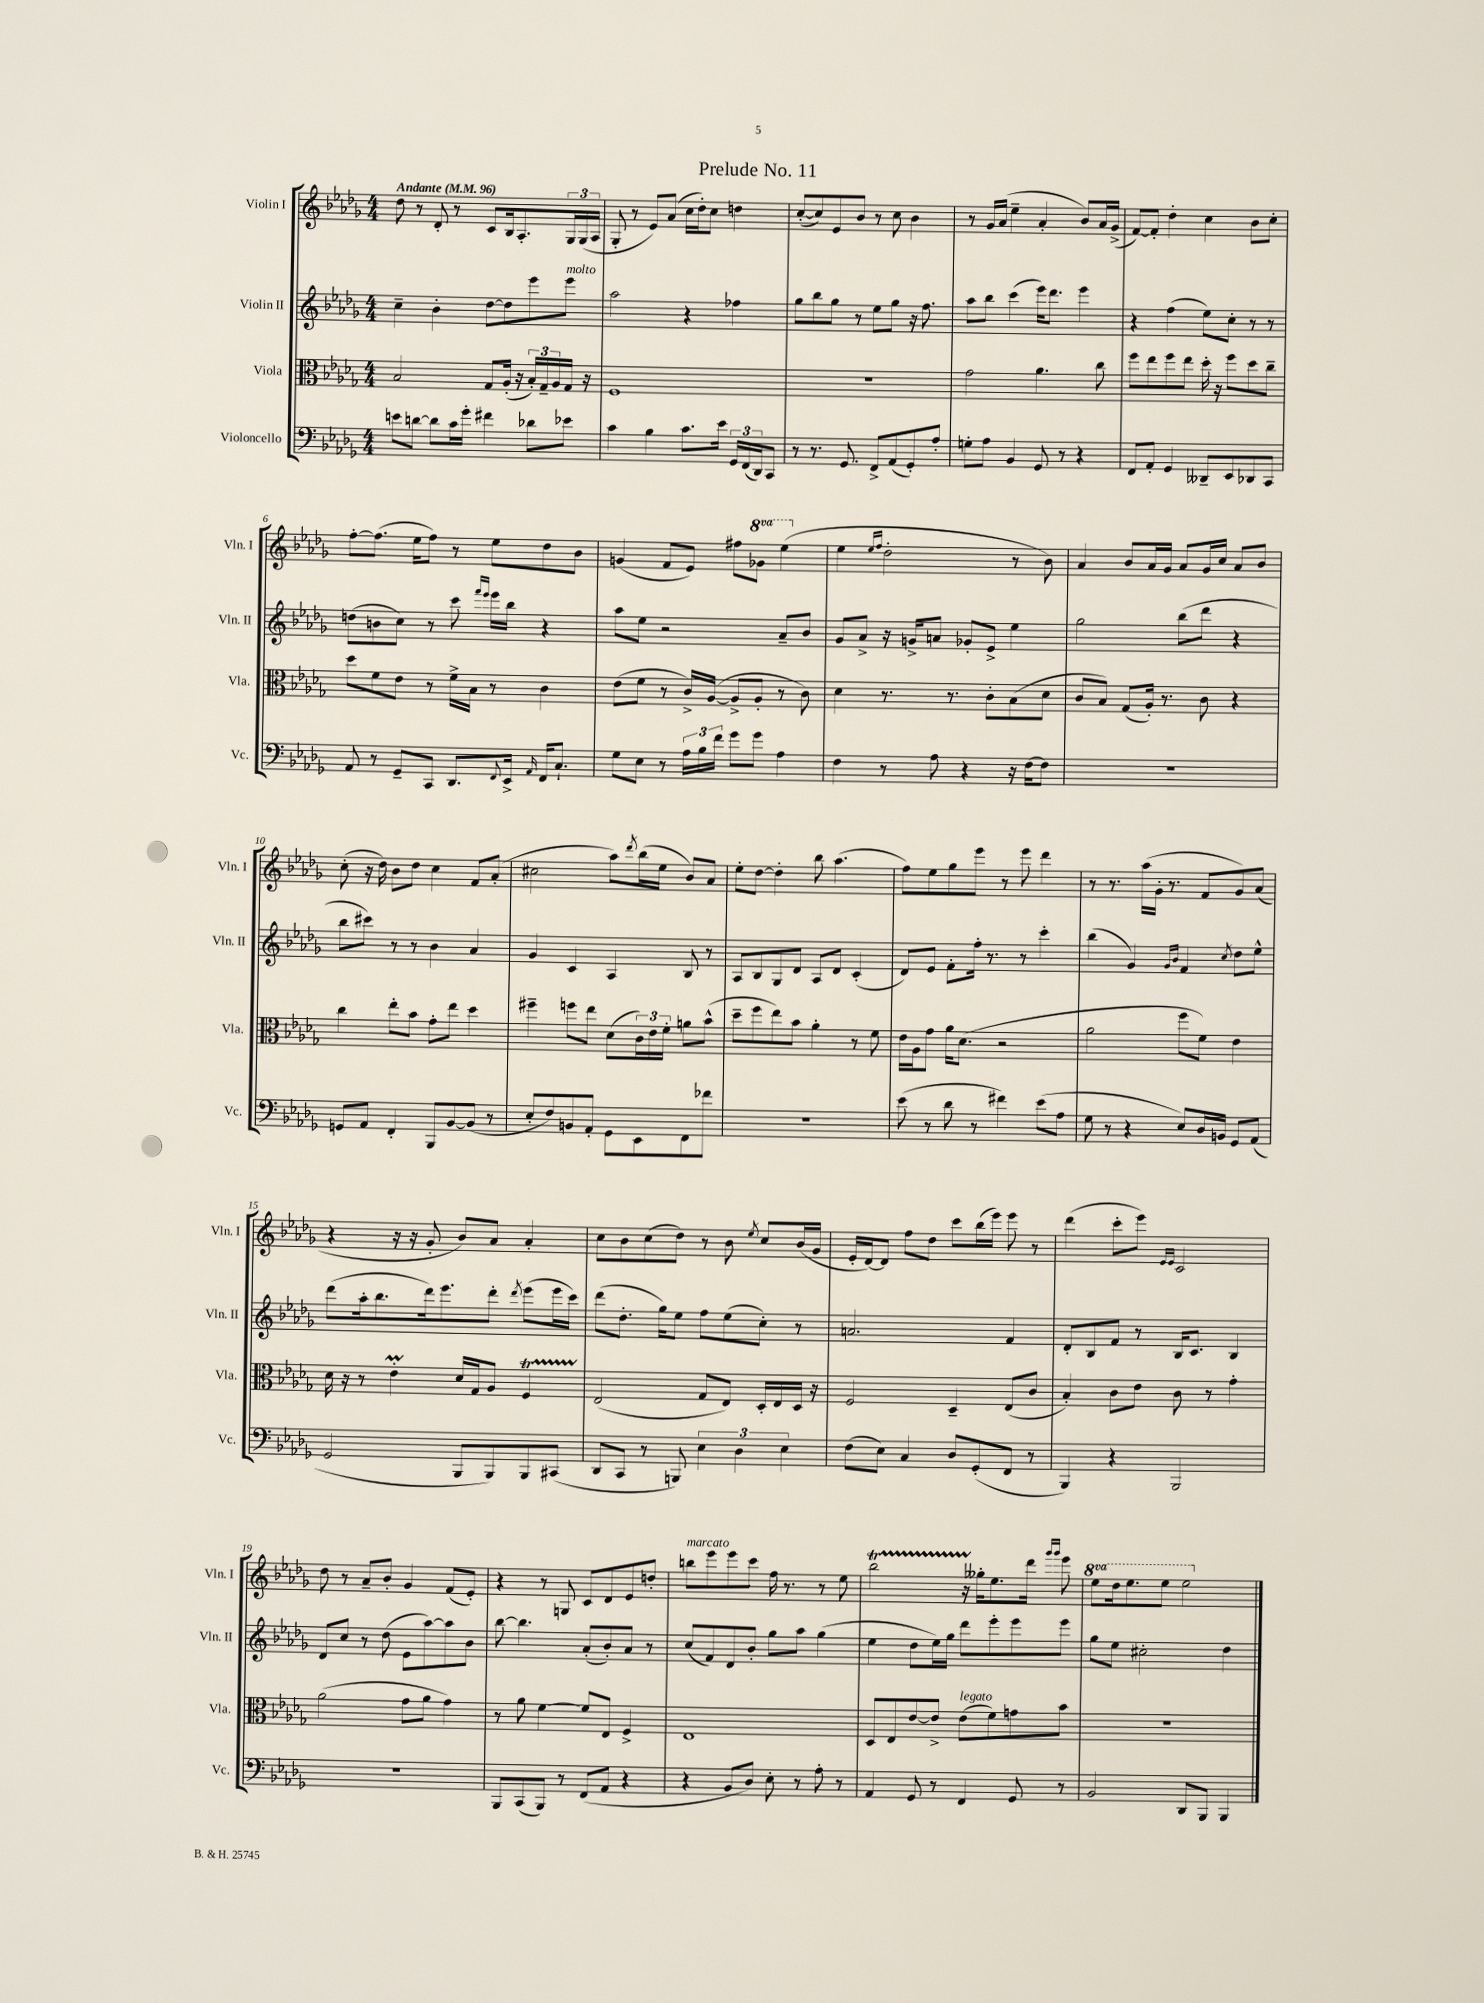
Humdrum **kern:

**kern	**kern	**kern	**kern
*part4	*part3	*part2	*part1
*staff4	*staff3	*staff2	*staff1
*I"Violoncello	*I"Viola	*I"Violin II	*I"Violin I
*I'Vc.	*I'Vla.	*I'Vln. II	*I'Vln. I
*clefF4	*clefC3	*clefG2	*clefG2
*k[b-e-a-d-g-]	*k[b-e-a-d-g-]	*k[b-e-a-d-g-]	*k[b-e-a-d-g-]
*M4/4	*M4/4	*M4/4	*M4/4
*MM96	*MM96	*MM96	*MM96
=1	=1	=1	=1
!	!	!	!LO:TX:a:B:t=Andante
8en\L	2B-/	4cc~\	8dd-\
[8dn\J	.	.	8r
8d\L]	.	4b-'\	8d-'/
16c\L	.	.	8r
16g-'\JJ	.	.	.
4f#X\	8G-/L	[8dd-\L	8c/L
.	(16A-'/Jk	8dd-\]	16B-/k
.	16r	.	8.A-'/
8d-X\L	24B-'/LL)	8eee-\	.
.	24G-~/	.	.
.	24A-/	.	.
!	!	!LO:TX:a:i:t=molto	!
8e-X\J	16G-/JJ	8eee-\J	24G-/L
.	.	.	(24G-/
.	16r	.	.
.	.	.	24A-/JJ
=2	=2	=2	=2
4c\	1F	2aa-\	8G-'/
.	.	.	8r
4B-\	.	.	8e-/L)
.	.	.	(8a-/J
8.c\L	.	4r	16cc\LL
.	.	.	16dd-'\J)
.	.	.	8cc\J
16e-\Jk	.	.	.
24GG-/LL	.	4ff-X\	4ddn\
(24FF/	.	.	.
24DD-/J)	.	.	.
8CC/J	.	.	.
=3	=3	=3	=3
8r	1r	8gg-\L	([8cc'/L
8.r	.	8bb-\	8cc/])
.	.	8gg-\J	8e-/
8.GG-/	.	.	.
.	.	8r	8b-/J
8FF^/L	.	8ee-\L	8r
(8AA-/	.	8gg-\J	8cc\
8GG-'/)	.	16r	4b-\
.	.	8.ff\	.
8A-'/J	.	.	.
=4	=4	=4	=4
8Gn'\L	2g-\	8aa-\L	8r
8A-\J	.	8bb-\J	16g-/LL
.	.	.	(16a-/JJ
4BB-/	.	(4ccc\	4ee-~\
8GG-/	4.a-\	16eee-\KL)	4a-'/
.	.	8.ddd-\J	.
8r	.	.	.
4r	.	4eee-\	8b-/L)
.	8cc\	.	16a-/L
.	.	.	(16g-^/JJ
=5	=5	=5	=5
8FF/L	8ff\L	4r	[8f/L)
8AA-'/J	8ee-\	.	8f'/J]
4GG-/	8ff\	(4ff\	4dd-'\
.	8ee-\J	.	.
8DD--X~/L	16dd-'\	8ee-\L)	4cc\
.	16r	.	.
8EE-/	8ff\L	8cc'\J	.
8DD-X/	8dd-\	8r	8b-\L
8CC/J	8cc~\J	8r	8cc'\J
!!LO:LB:g=z
=6	=6	=6	=6
8AA-/	8dd-\L	(8ddn\L	[8ff'\L
8r	8f\	8bn\	(8.ff\J]
8GG-~/L	8e-\J	8cc\J)	.
.	.	.	16ee-\KL
8CC/J	8r	8r	8ff\J)
8.DD-/L	16f^\LL	8ccc\	8r
.	16B-\JJ	.	.
.	.	16qqfff/LL	.
.	.	16qqeee-/JJ	.
.	8r	16eee-\LL	8ee-\L
8qqFF/	.	.	.
16EE-^/Jk	.	16bb-\JJ	.
16qqAA-/	.	.	.
16FF/KL	4c\	4r	8dd-\
8.C`/J	.	.	.
.	.	.	8b-\J
=7	=7	=7	=7
8G-\L	(8e-\L	8aa-\L	(4gn/
8E-\J	8f\J	8ee-\J	.
8r	8r	2r	8f/L
24A-\LL	16c^/LL)	.	8e-/J)
24B-\	.	.	.
.	([16A-/JJ	.	.
24f\JJ	.	.	.
8g-\L	8A-^/L]	.	8ff#X\L
*	*	*	*8va
8g-\J	8A-'/J	.	8gg-X\J
4A-\	8r	8a-~/L	(4eee-\
.	8c\)	8b-/J	.
=8	=8	=8	=8
*	*	*	*X8va
4F\	4d-\	8g-/L	4ee-\
.	.	8a-^/J	.
.	.	.	16qqee-/LL
.	.	.	16qqff/JJ
8r	8.r	16r	2dd-'\
.	.	16gn^/KL	.
8A-\	.	8an/J	.
.	8.r	.	.
4r	.	8g-X'/L	.
.	8c'\L	8e-^/J	.
16r	(8B-\	4ee-\	8r
[16F\KL	.	.	.
8F\J]	8d-\J	.	8b-\)
=9	=9	=9	=9
1r	8c/L	2gg-\	4a-/
.	8B-/J)	.	.
.	(8G-/L	.	8b-/L
.	16A-'/Jk)	.	16a-/L
.	8.r	.	16g-/JJ
.	.	(8bb-\L	8a-/L
.	8c\	8ddd-\J	16g-/L
.	.	.	16cc/JJ
.	4r	4r	8a-/L
.	.	.	8b-/J
!!LO:LB:g=z
=10	=10	=10	=10
8GGn/L	4cc\	8bb-\L	(8cc'\
8AA-/J	.	8ccc#X\J)	16r
.	.	.	16dd-\)
4FF'/	8ee-'\L	8r	8b-\L
.	8b-\J	8r	8dd-\J
8BBB-/L	8g-'\L	4b-\	4cc\
[8BB-/	8ee-\J	.	.
(8BB-/J]	4dd-\	4a-/	8f/L
8r	.	.	(8a-'/J
=11	=11	=11	=11
8E-'/L	4ff#X~\	4g-/	2cc#X\
8F/)	.	.	.
8BBn/	8ffn\L	4c/	.
8AA-'/J	8ee-\J	.	.
8GG-\L	(8d-\L	4A-/	8aa-\L)
.	.	.	8qddd-/
8EE-\	24c\L)	.	(16bb-\L
.	24e-\	.	.
.	.	.	16ee-\JJ
.	24f'\JJ	.	.
8FF\	8an\L	8B-/	8b-/L)
8f-X\J	(8b-^^\J	8r	8a-/J
=12	=12	=12	=12
1r	8dd-~\L	8A-/L	8ee-'\L
.	8ff\	8B-/	[8dd-\J
.	8ee-\)	8G-/	4dd-'\]
.	8b-\J	8d-/J	.
.	4a-'\	8A-/L	8bb-\
.	.	8d-/J	(4.aa-\
.	8r	(4c'/	.
.	8f\	.	.
=13	=13	=13	=13
(8e-\	16e-\LL	8d-/L)	8ff\L)
.	16A-\J	.	.
8r	8g-\J	8e-/J	8ee-\
8d-\	16a-\KL	8f'\L	8gg-\
.	(8.d-\J	.	.
8r	.	16ff'\Jk	8eee-\J
.	.	8.r	.
4f#X\)	2r	.	8r
.	.	8r	8eee-\
(8e-\L	.	4ccc'\	4ddd-\
8A-\J	.	.	.
=14	=14	=14	=14
8G-\	2a-\	(4bb-\	8r
8r	.	.	8.r
4r	.	4g-/)	.
.	.	.	(16aa-\LL
.	.	.	16g-'\JJ
.	.	.	8.r
.	.	16qqg-/LL	.
.	.	16qqb-/JJ	.
8E-/L)	8ff\L	4f/	.
16D-/L	8f\J)	.	8f/L
16BBn/JJ	.	.	.
.	.	8qcc/	.
8GG-/L	4e-\	8dd-\L	8g-/)
(8AA-/J	.	8ee-^^\J	(8a-/J
!!LO:LB:g=z
=15	=15	=15	=15
2GG-/	16d-\	(8ddd-\L	4r
.	16r	.	.
.	8r	16aa-'\k	.
.	.	8.bb-\	.
.	4e-M'\	.	16r
.	.	.	16r
.	.	16ddd-\k)	8g-'/
.	.	8.eee-\	.
8BBB-/L	16d-/LL	.	8b-/L)
.	16G-/J	.	.
8BBB-/)	8A-/J	8ddd-'\J	8a-/J
.	.	8qddd-/	.
8BBB-/	4Ft/	(8eee-\L	4a-'/
(8CC#X/J	.	16eee-\L	.
.	.	16ccc\JJ)	.
=16	=16	=16	=16
8DD-/L	(2E-/	(8ddd-\L	8cc\L
8CC/J	.	8.dd-'\J	8b-\
8r	.	.	(8cc\
.	.	16gg-\KL)	.
8BBBn/)	.	8ee-\J	8dd-\J)
6E-\	8G-/L	8ff\L	8r
.	8E-/J)	(8ee-\	8b-\
6D-\	.	.	.
.	.	.	8qee-/
.	16D-'/LL	8cc'\J)	8cc/L
.	16E-/	.	.
6E-\	.	.	.
.	16D-/JJ	8r	(16b-/L
.	16r	.	16g-/JJ
=17	=17	=17	=17
(8F\L	2F/	2.an/	16e-'/LL
.	.	.	[16d-/J)
8E-\J)	.	.	8d-/J]
4C/	.	.	8ff\L
.	.	.	8dd-\J
8D-/L	4D-~/	.	8ccc\L
(8GG-'/	.	.	(16bb-\L
.	.	.	16eee-\JJ)
8FF/J	(8E-/L	4f/	8eee-\
8r	8c/J	.	8r
=18	=18	=18	=18
4BBB-/)	4B-'/)	8d-'/L	(4ddd-\
.	.	8B-/	.
4r	8c\L	8f/J	8ccc'\L
.	8e-\J	8r	8eee-\J)
.	.	.	16qqe-/LL
.	.	.	16qqe-/JJ
2BBB-/	8c\	16B-/KL	2c/
.	.	8.c/J	.
.	8r	.	.
.	4g-'\	4B-/	.
!!LO:LB:g=z
=19	=19	=19	=19
1r	(2a-\	8d-/L	8dd-\
.	.	8cc/J	8r
.	.	8r	8a-~/L
.	.	(8dd-\	8b-'/J
.	8g-\L	8e-\L	4g-/
.	8a-\J	[8aa-\)	.
.	4g-\)	8aa-\]	(8f/L
.	.	8b-\J	8e-'/J)
=20	=20	=20	=20
8BBB-/L	8r	[8bb-\	4r
(8CC/	8a-\	4.bb-\]	.
8BBB-/J)	[4f\	.	8r
8r	.	.	8Gn/
(8FF/L	8f/L]	(8a-'/L	8c/L
8AA-/J	8E-/J	8b-'/)	8d-/
4r	4F^/	8a-/J	8e-/
.	.	8r	8ddn'/J
=21	=21	=21	=21
!	!	!	!LO:TX:a:i:t=marcato
4r	1E-	(8cc/L	8bbn\L
.	.	8f/)	8eee-\
8BB-/L	.	8d-/	8eee-\
8D-/J)	.	8b-'/J	8ccc\J
8E-'\	.	8gg-\L	16ff\
.	.	.	8.r
8r	.	8aa-\J	.
8A-'\	.	(4gg-\	8r
8r	.	.	8ee-\
=22	=22	=22	=22
4AA-/	8D-/L	4ee-\	2bb-T\
.	8E-/	.	.
8GG-/	[8e-/	8dd-\L	.
8r	8e-^/J]	16ee-\L)	.
.	.	16gg-\JJ	.
!	!LO:TX:a:i:t=legato	!	!
4FF/	(8e-\L	8ddd-\L	16r
.	.	.	16gg--X'\KL
.	8f\)	8eee-'\	8.ee-\
8GG-/	8gn\	8eee-\	.
.	.	.	16ddd-\Jk
.	.	.	16qqggg-/LL
.	.	.	16qqggg-/JJ
8r	8b-\J	8eee-\J	8eee-\
=23	=23	=23	=23
*	*	*	*8va
2BB-/	1r	8gg-\L	8eee-\L
.	.	8ee-\J	16ddd-\k
.	.	.	8.eee-\
.	.	2cc#X'\	.
.	.	.	8eee-\J
8DD-/L	.	.	2eee-\
8BBB-/J	.	.	.
4BBB-/	.	4dd-\	.
*	*	*	*X8va
==	==	==	==
*-	*-	*-	*-
